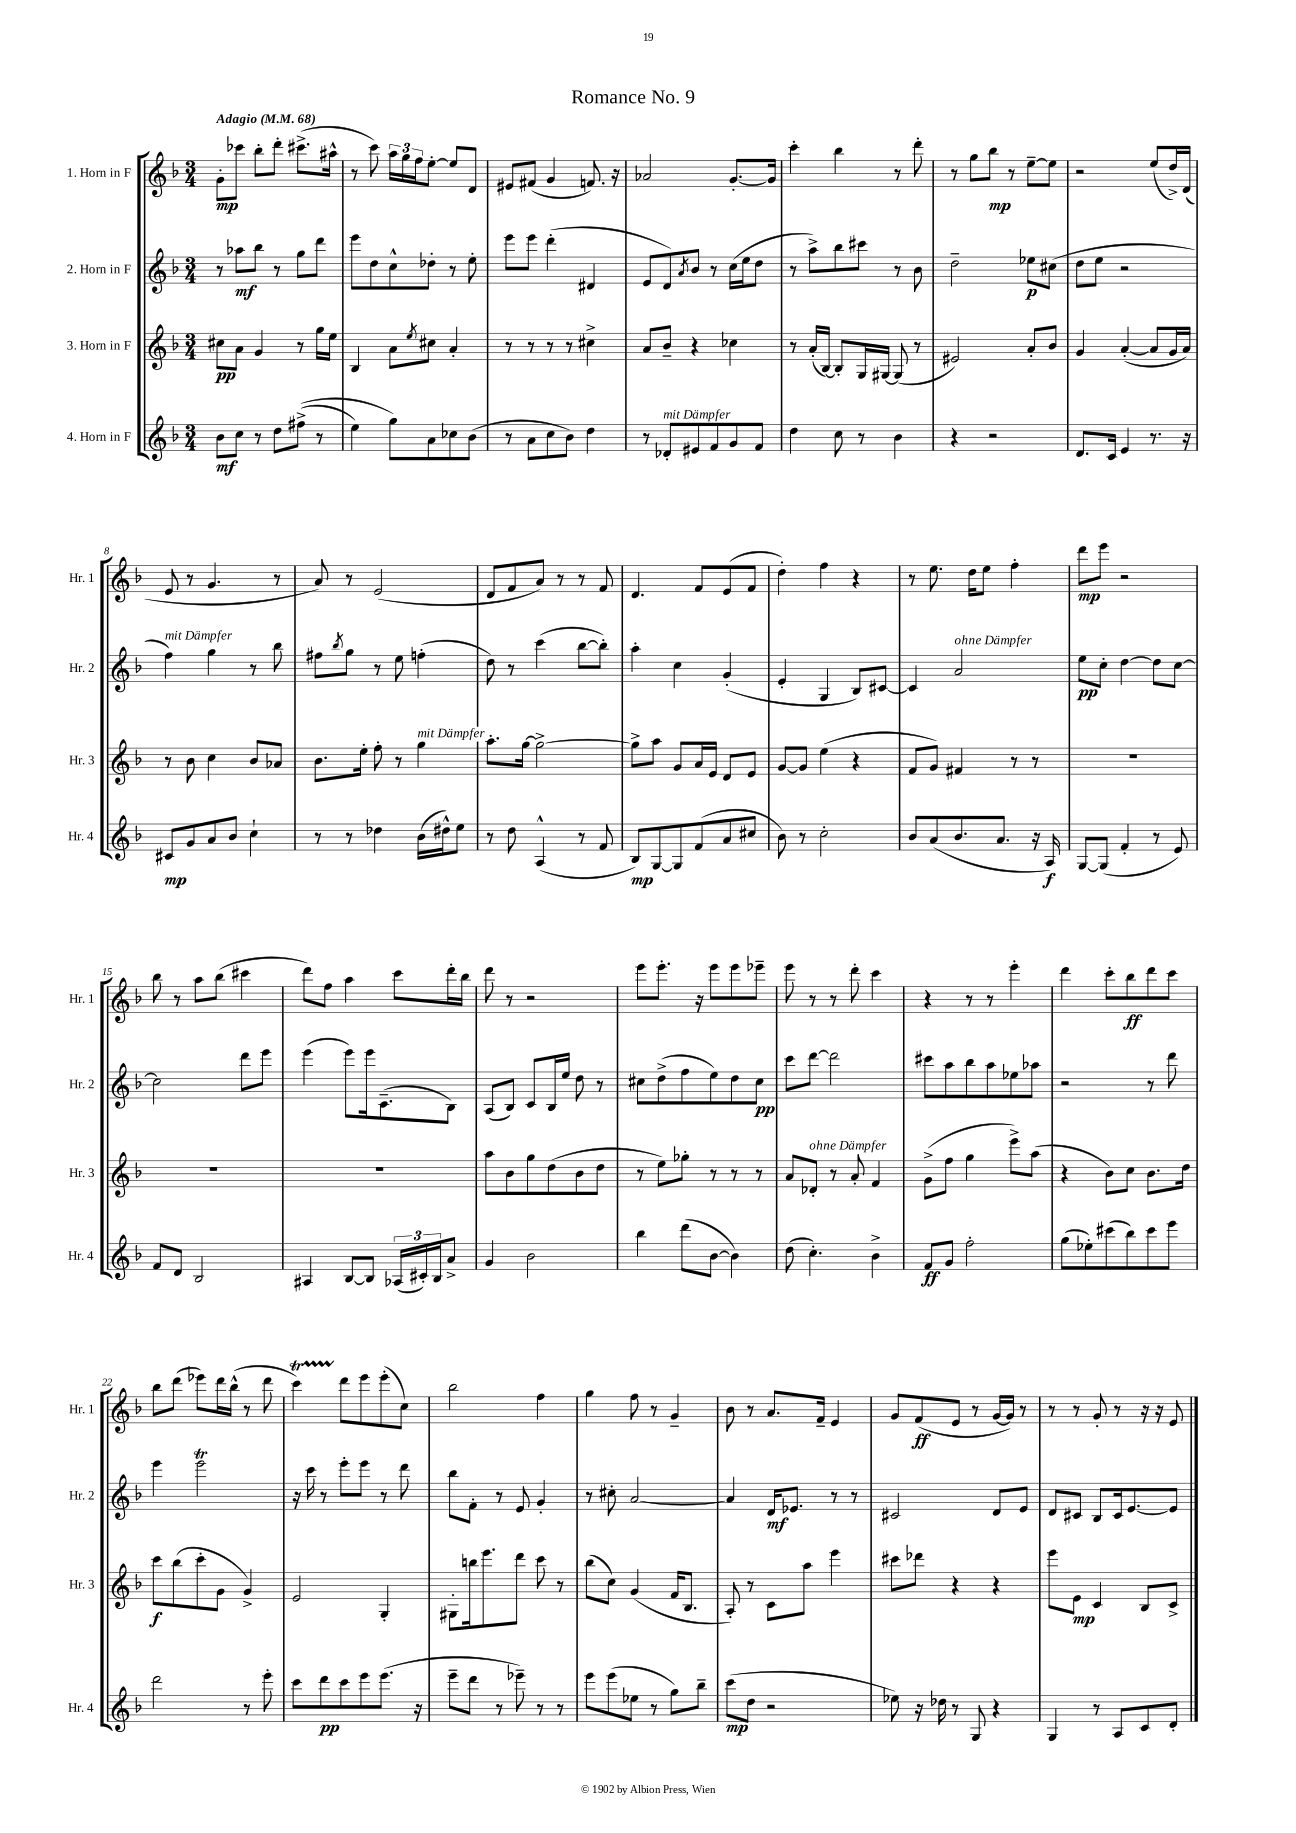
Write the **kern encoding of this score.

**kern	**kern	**kern	**kern
*staff4	*staff3	*staff2	*staff1
*clefG2	*clefG2	*clefG2	*clefG2
*k[b-]	*k[b-]	*k[b-]	*k[b-]
*M3/4	*M3/4	*M3/4	*M3/4
*MM68	*MM68	*MM68	*MM68
8b-	8cc#	8r	8g'
8cc	8a	8aa-	8ccc-
8r	4g	8bb-	8bb-'
8dd	.	8r	8ddd'
&((8ff#^	8r	8gg	(8.ccc#^
8r	16gg	8ddd	.
.	16ee	.	16aa#^^
=	=	=	=
4ee)	4B-	8eee	8r
.	.	8dd	8ccc)
8gg&)	8a	8cc^^	24aa
.	.	.	24gg
.	.	.	24ff
.	8qee	.	.
8a	8cc#	8dd-'	[8ee'
8cc-	4a'	8r	8ee]
(8b-	.	8ee'	8d
=	=	=	=
8r	8r	8eee	8e#
8a	8r	8eee	(8f#
8cc	8r	(4ddd'	4g
8b-)	8r	.	.
4dd	4cc#^	4d#	8.f)
.	.	.	16r
=	=	=	=
8r	8a	8e	2a-
8d-'	8b-~	8d)	.
.	.	8qa	.
8e#	4r	8b-	.
8f	.	8r	.
8g	4cc-	(16cc	[8.g'
.	.	16ee	.
8f	.	8dd	.
.	.	.	16g]
=	=	=	=
4dd	8r	8r	4ccc'
.	(16a'	8aa^)	.
.	[16B-)	.	.
8cc	8B-']	8bb-	4bb-
8r	16G	8ccc#	.
.	[16G#	.	.
4b-	(8G#]	8r	8r
.	8r	8b-	8ddd'
=	=	=	=
4r	2e#)	2dd~	8r
.	.	.	8gg
2r	.	.	8bb-
.	.	.	8r
.	8a'	8ee-	[8ee~
.	8b-	(8cc#	8ee]
=	=	=	=
8.d	4g	8dd	2r
.	.	8ee	.
16c	.	.	.
4e	([4a'	2r	.
8.r	8a]	.	(8ee
.	16g	.	16dd^)
16r	16a)	.	(16d
=	=	=	=
8c#	8r	4ff)	8e
8g	8b-	.	8r
8a	4cc	4gg	4.g
8b-	.	.	.
4cc`	8b-	8r	.
.	8a-	8bb-	8r
=	=	=	=
8r	8.b-	8ff#	8a)
.	.	8qbb-	.
8r	.	8gg	8r
.	16ee'	.	.
4dd-	8ff'	8r	(2e
.	8r	8ee	.
(16b-	4gg	(4ff'	.
16dd#^^)	.	.	.
8ee	.	.	.
=	=	=	=
8r	8.aa'	8dd)	8d
8dd	.	8r	8f
.	[16gg	.	.
(4A^^	2gg^_	(4ccc	8a)
.	.	.	8r
8r	.	[8bb-	8r
8f	.	8bb-'])	8f
=	=	=	=
8B-)	8gg^]	4aa'	4.d
[8G	8aa	.	.
8G]	8g	4cc	.
(8f	16a	.	8f
.	16e	.	.
8a	8d	(4g'	(8e
8cc#	8e	.	8f
=	=	=	=
8b-)	[8g	4e'	4dd')
8r	8g]	.	.
2cc'	(4ee	4G	4ff
.	4r	8B-)	4r
.	.	[8c#	.
=	=	=	=
8b-	8f	4c#]	8r
(8a	8g)	.	8.ee
8.b-	4f#	2a	.
.	.	.	16dd
.	.	.	8ee
8.a	.	.	.
.	8r	.	4ff'
16r	8r	.	.
16A)	.	.	.
=	=	=	=
[8G	2.r	8ee	8ddd
(8G]	.	8cc'	8eee
4f'	.	[4dd	2r
8r	.	8dd]	.
8e)	.	[8cc	.
=	=	=	=
8f	2.r	2cc]	8bb-
8d	.	.	8r
2B-	.	.	8aa
.	.	.	(8bb-
.	.	8ddd	4ccc#
.	.	8eee	.
=	=	=	=
4A#	2.r	(4eee	8ddd)
.	.	.	8ff
[8B-	.	8eee)	4aa
8B-]	.	16eee	.
.	.	(8.c~	.
(24A-	.	.	8ccc
24c#')	.	.	.
24B-	.	.	.
8a^	.	8B-)	16ddd'
.	.	.	16bb-
=	=	=	=
4g	8aa	(8A	8ddd
.	8b-	8B-)	8r
2b-	8gg	8c	2r
.	(8dd	16B-	.
.	.	16ee	.
.	8b-	8dd	.
.	8dd	8r	.
=	=	=	=
4bb-	8r	8cc#	8eee
.	8ee)	(8dd^	8.eee'
(8ddd	8gg-'	8ff	.
.	.	.	16r
[8b-	8r	8ee)	8eee
4b-])	8r	8dd	8eee
.	8r	8cc#	8eee-~
=	=	=	=
(8dd	8a	8ccc	8eee
4.cc')	8d-'	[8ddd	8r
.	8r	2ddd]	8r
.	8a'	.	8ddd'
4b-^	4f	.	4ccc
=	=	=	=
8f	(8g^	8ccc#	4r
8g	8ff	8aa	.
2ff'	4gg	8bb-	8r
.	.	8aa	8r
.	8eee^)	8ee-	4eee'
.	(8aa	8aa-	.
=	=	=	=
(8gg	4r	2r	4ddd
8ee-')	.	.	.
(8ccc#	8b-)	.	8ccc'
8bb-)	8cc	.	8bb-
8ccc#	8.b-	8r	8ddd
8eee	.	8ddd	8ccc
.	16dd	.	.
=	=	=	=
2ddd	8ccc	4eee	8bb-
.	(8bb-	.	(8ddd
.	8ccc'	2eee	8eee-)
.	8g	.	16ddd
.	.	.	(16bb-^^
8r	4g^)	.	8r
8eee'	.	.	8ddd
=	=	=	=
8ccc	2e	16r	4ccc)
.	.	16ccc	.
8ddd	.	8r	.
8ccc	.	8eee'	8ddd
8eee	.	8eee	8eee
(8.eee	4G'	8r	(8eee'
.	.	8ddd	8cc)
16r	.	.	.
=	=	=	=
8eee~	8G#'	8bb-	2bb-
8ddd	16bb	8f'	.
.	8.eee	.	.
8r	.	8r	.
8eee-~)	8ddd	8e	.
8r	8ccc	4g'	4ff
8r	8r	.	.
=	=	=	=
8eee	(8bb-	8r	4gg
(8eee	8cc)	8cc#'	.
8ee-	(4g	[2a	8ff
8r	.	.	8r
8gg)	16f	.	4g~
.	8.B-	.	.
8bb-~	.	.	.
=	=	=	=
(8ccc	8A')	4a]	8b-
8dd	8r	.	8r
2r	8c	16d	8.a
.	.	8.e-	.
.	8aa	.	.
.	.	.	16f~
.	4eee	8r	4e
.	.	8r	.
=	=	=	=
8ee-)	8ccc#	2c#	8g
16r	8ddd-	.	(8f
16dd-	.	.	.
8r	4r	.	8e
8G	.	.	8r
4r	4r	8d	[16g
.	.	.	16g])
.	.	8e	8r
=	=	=	=
4G	8eee	8d	8r
.	8e	8c#	8r
8r	4c	8B-	8g'
8A	.	16c#	8r
.	.	[8.e	.
8c	8B-	.	16r
.	.	.	16r
8d'	8c^	8e]	8e
==	==	==	==
*-	*-	*-	*-
